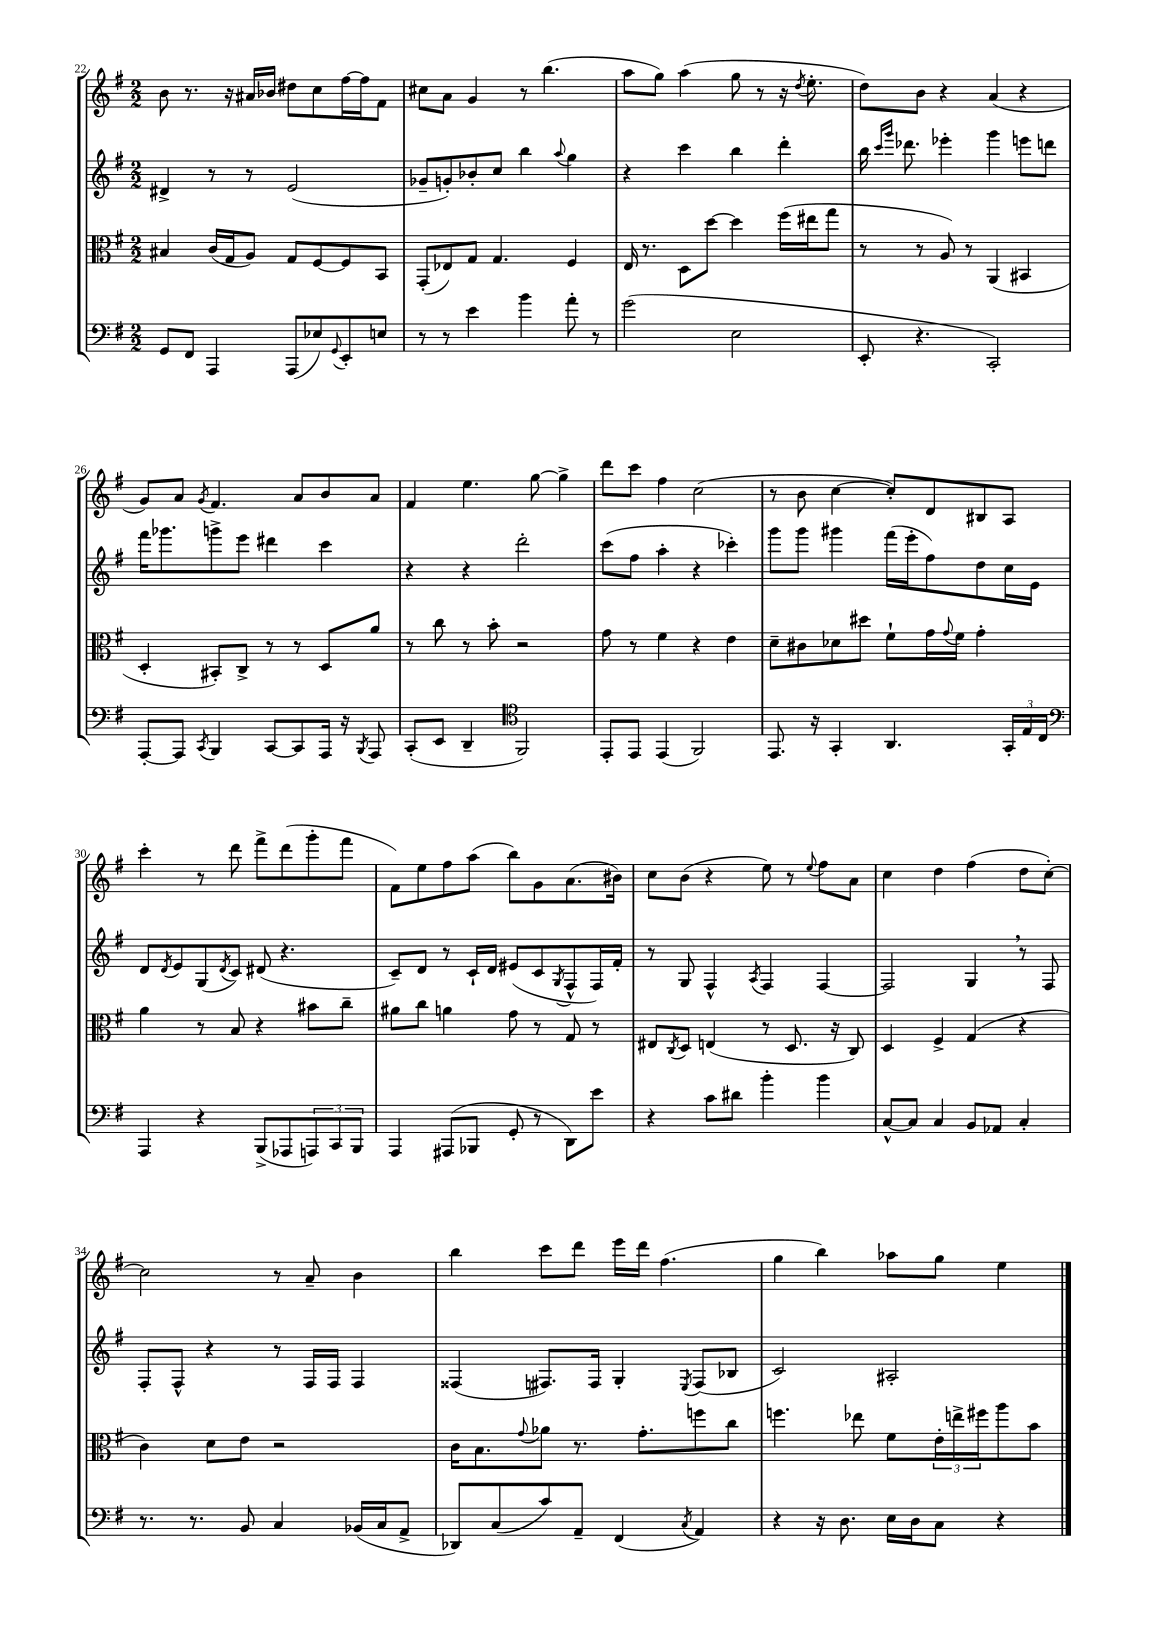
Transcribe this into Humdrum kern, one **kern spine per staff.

**kern	**kern	**kern	**kern
*staff4	*staff3	*staff2	*staff1
*clefF4	*clefC3	*clefG2	*clefG2
*k[f#]	*k[f#]	*k[f#]	*k[f#]
*M2/2	*M2/2	*M2/2	*M2/2
8GG	4B#	4d#^	8b
8FF#	.	.	8.r
4AAA	(16c	8r	.
.	16G	.	16r
.	8A)	8r	16a#
.	.	.	16b-
(8AAA	8G	(2e	8dd#
8E-)	[8F#	.	8cc
8qqGG	.	.	.
8EE'	8F#]	.	[16ff#
.	.	.	16ff#]
8E	8BB	.	8f#
=	=	=	=
8r	(8GG'	8g-~	8cc#
8r	8E-)	8g')	8a
4e	8G	8b-'	4g
.	4.G	8cc	.
4b	.	4bb	8r
.	.	.	(4.bb
.	.	8qqaa	.
8a'	4F#	4gg	.
8r	.	.	.
=	=	=	=
(2g	16E	4r	8aa
.	8.r	.	.
.	.	.	8gg)
.	8D	4ccc	(4aa
.	[8dd	.	.
2E	4dd]	4bb	8gg
.	.	.	8r
.	(16ff#	4ddd'	16r
.	.	.	8qdd
.	16ee#	.	8.ee'
.	8gg	.	.
=	=	=	=
8EE'	8r	16bb	8dd)
.	.	16qqccc	.
.	.	16qqggg	.
.	.	8.ddd-	.
4.r	8r	.	8b
.	8A)	4eee-'	4r
.	8r	.	.
2CC')	(4AA	4ggg	(4a
.	4BB#	8eee	4r
.	.	8ddd	.
=	=	=	=
[8AAA'	4D'	16fff#	8g)
.	.	8.ggg-	.
8AAA]	.	.	8a
8qCC	.	.	8qg
4BBB	8BB#')	8ggg^	4.f#
.	8C^	8eee	.
[8CC	8r	4ddd#	.
8CC]	8r	.	8a
16AAA	8D	4ccc	8b
16r	.	.	.
8qBBB	.	.	.
8AAA	8a	.	8a
=	=	=	=
(8CC'	8r	4r	4f#
8EE	8cc	.	.
4DD~	8r	4r	4.ee
.	8b'	.	.
*clefC4	*	*	*
2FF#)	2r	2ddd'	.
.	.	.	[8gg
.	.	.	4gg^]
=	=	=	=
8EE'	8g	(8ccc	8ddd
8EE	8r	8ff#	8ccc
(4EE	4f#	4aa'	4ff#
2FF#)	4r	4r	(2cc
.	4e	4ccc-')	.
=	=	=	=
8.EE	8d~	8ggg	8r
.	8c#	8ggg	8b
16r	.	.	.
4GG'	8d-	4ggg#	[4cc
.	8dd#	.	.
4.AA	8f#`	(16fff#	8cc'])
.	.	16eee'	.
.	16g	8ff#)	8d
.	8qqg	.	.
.	16f#	.	.
.	4g'	8dd	8B#
24GG'	.	16cc	8A
24E	.	.	.
.	.	16e	.
24C	.	.	.
=	=	=	=
*clefF4	*	*	*
4AAA	4a	8d	4ccc'
.	.	8qd	.
.	.	8e	.
4r	8r	(8G	8r
.	.	8qd	.
.	8B	8c)	8ddd
(8BBB^	4r	(8d#	8fff#^
8AAA-	.	4.r	(8ddd
12AAA)	8b#	.	8ggg'
12CC	.	.	.
.	8cc~	.	8fff#
12BBB	.	.	.
=	=	=	=
4AAA	8a#	8c~)	8f#)
.	8cc	8d	8ee
(8AAA#	4a	8r	8ff#
8BBB-	.	16c`	(8aa
.	.	16d	.
8GG'	8g	(8e#	8bb)
8r	8r	8c	8g
.	.	8qG	.
8DD)	8G	8F#^^	(8.a
8e	8r	16F#)	.
.	.	16f#'	16b#)
=	=	=	=
4r	8E#	8r	8cc
.	8qC	.	.
.	8D	8G	(8b
8c	(4E	4F#^^	4r
8d#	.	.	.
.	.	8qA	.
4b'	8r	4F#	8ee)
.	8.D	.	8r
.	.	.	8qqee
4b	.	[4F#	8ff#
.	16r	.	.
.	8C)	.	8a
=	=	=	=
[8C^^	4D	2F#]	4cc
8C]	.	.	.
4C	4F#^	.	4dd
8BB	(4G	4G	(4ff#
8AA-	.	.	.
4C'	4r	8r	8dd
.	.	8F#	[8cc')
=	=	=	=
8.r	4c)	8F#'	2cc]
.	.	8F#^^	.
8.r	.	.	.
.	8d	4r	.
8BB	8e	.	.
4C	2r	8r	8r
.	.	16F#	8a~
.	.	16F#	.
(16BB-	.	4F#	4b
16C	.	.	.
8AA^	.	.	.
=	=	=	=
8DD-)	16c	(4F##	4bb
.	8.B	.	.
(8C	.	.	.
.	8qqg	.	.
8c)	8a-	8.F#)	8ccc
8AA~	8.r	.	8ddd
.	.	16F#	.
(4FF#	.	4G'	16eee
.	8.g'	.	16ddd
.	.	.	(4.ff#
8qC	.	8qE	.
4AA)	8ff	(8F#	.
.	8cc	8B-	.
=	=	=	=
4r	4.ff	2c)	4gg
16r	.	.	4bb)
8.D	.	.	.
.	8ee-	.	.
16E	8f#	2A#'	8aa-
16D	.	.	.
8C	24e'	.	8gg
.	24ee^	.	.
.	24ff#	.	.
4r	8aa	.	4ee
.	8b	.	.
==	==	==	==
*-	*-	*-	*-
